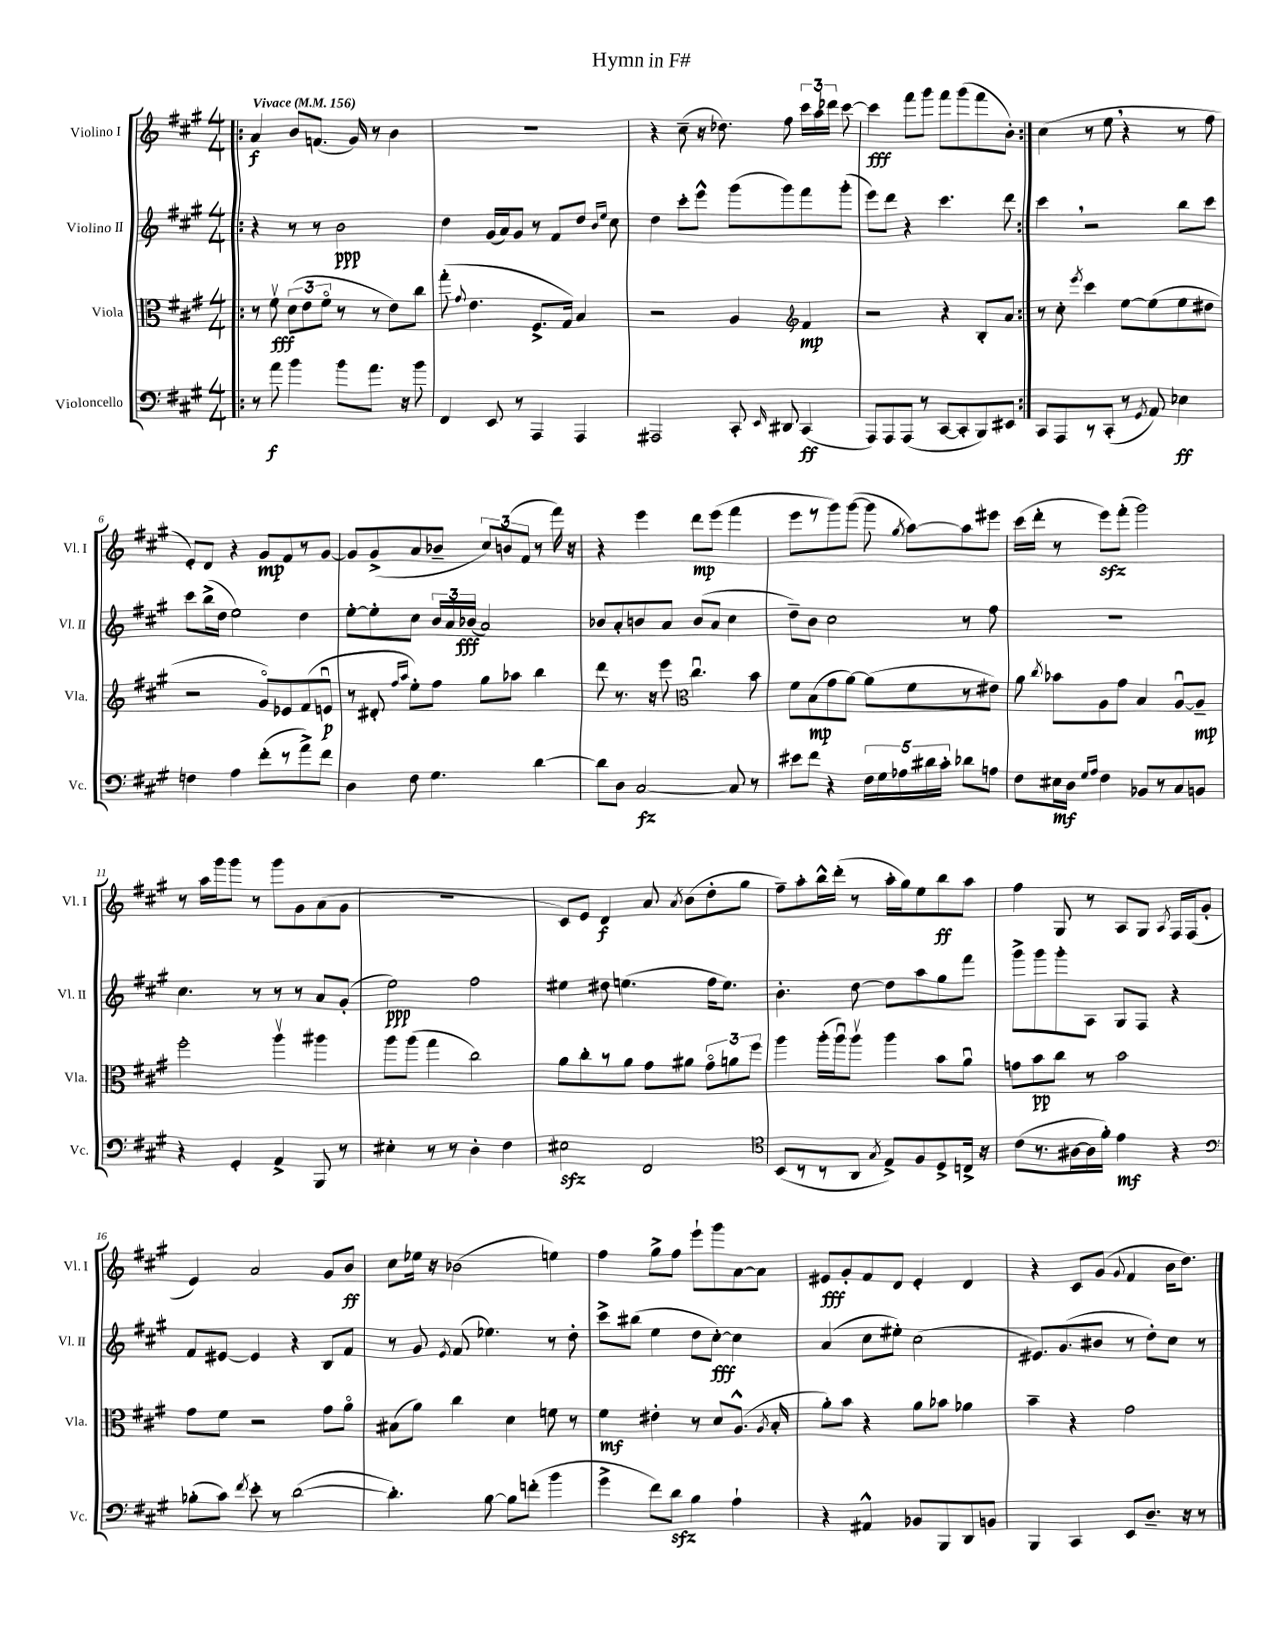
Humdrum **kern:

**kern	**kern	**kern	**kern
*staff4	*staff3	*staff2	*staff1
*clefF4	*clefC3	*clefG2	*clefG2
*k[f#c#g#]	*k[f#c#g#]	*k[f#c#g#]	*k[f#c#g#]
*M4/4	*M4/4	*M4/4	*M4/4
*MM156	*MM156	*MM156	*MM156
=!|:	=!|:	=!|:	=!|:
8r	8r	4r	4a
8a	8f#v	.	.
4b	(12d	8r	8b
.	12e	.	.
.	.	8r	(8.f
.	12f#o	.	.
8b	8r	2b	.
.	.	.	16g#)
8.a	8r	.	8r
.	8e)	.	4b
16r	.	.	.
8b	8cc#	.	.
=	=	=	=
4FF#	(8gg#'	4dd	1r
.	8qqg#	.	.
.	4.e	.	.
8EE	.	(16g#	.
.	.	16a)	.
8r	.	8g#	.
4AAA	8.F#^	8r	.
.	.	8f#	.
.	16G#)	.	.
4AAA	4B	8dd	.
.	.	16qqb	.
.	.	16qqee	.
.	.	8cc#	.
=	=	=	=
2AAA#	2r	4dd	4r
.	.	8ccc#'	(8cc#~
.	.	8eee^^	16r
.	.	.	8.dd-)
8CC#'	4A	(8ggg#	.
16qqEE	.	.	.
8DD#	.	8ggg#)	8ff#
*	*clefG2	*	*
(4CC#	4f#	8fff#	24ccc#
.	.	.	24aa
.	.	.	24ddd-
.	.	(8ggg#'	[8ccc#
=	=	=	=
8AAA)	2r	8eee)	4ccc#]
8AAA	.	8ddd	.
(8AAA	.	4r	8fff#
8r	.	.	8ggg#
[8CC#	4r	4.ccc#	8fff#
8CC#']	.	.	(8ggg#
8BBB)	8B'	.	8fff#
8EE#	8a	8ddd	8b')
=:|!	=:|!	=:|!	=:|!
8CC#	8r	4ccc#	(4cc#
8AAA	8cc#'	.	.
.	8qeee	.	.
8r	4ccc#	2r	8r
(8CC#'	.	.	8ee
8r	[8ee	.	4r
8qGG#	.	.	.
8AA)	(8ee]	.	.
4E-	8ee	8bb	8r
.	8dd#	8ccc#	8ff#
=	=	=	=
4F	2r	8ccc#	8e')
.	.	(16bb^	8d
.	.	16dd	.
4A	.	2ee)	4r
(8f#'	8g#o)	.	8g#
8r	8e-	.	8f#
8a^)	(8f#	4dd	8r
8f#	8eu	.	[8g#
=	=	=	=
4D	8r	[8ee'	8g#]
.	8d#'	8ee']	(8g#^
.	16qqff#	.	.
.	16qqaa	.	.
8F#	8ee')	8cc#	8a
4.G#	8ff#	24b	8b-~
.	.	24a	.
.	.	(24b-	.
.	8gg#	2a)	12cc#)
.	.	.	(12b
.	8aa-	.	.
.	.	.	12f#
[4d	4bb	.	8r
.	.	.	16fff#)
.	.	.	16r
=	=	=	=
8d]	8ddd	8b-	4r
8D	8.r	8a'	.
[2C#	.	8b	4eee
.	16r	.	.
.	8eee	8a	.
*	*clefC3	*	*
.	4.cc#u	(8b	8ddd
.	.	8a	(8eee
8C#]	.	4cc#	4fff#
8r	8b	.	.
=	=	=	=
8e#	8f#	8dd~)	8eee
8f#	(8B	8b	8r
4r	8g#	2cc#	8ggg#)
.	[8a)	.	([8ggg#
20F#	(8a]	.	8ggg#]
20G#	.	.	.
20A-	.	.	.
.	.	.	8qgg#
.	8f#	.	[8aa)
20d#	.	.	.
20c#'	.	.	.
8d-	8r	8r	8aa]
8A	8e#)	8ff#	8eee#
=	=	=	=
8F#	8a	1r	(16ccc#
.	.	.	16ddd'
.	8qcc#	.	.
16E#	8b-	.	8r
16D	.	.	.
16qqG#	.	.	.
16qqA	.	.	.
4F#	8A	.	8eee)
.	8g#	.	(8fff#'
8BB-	4B	.	2ggg#)
8r	.	.	.
8C#	[8Au	.	.
8BB	8A~]	.	.
=	=	=	=
4r	2ff#'	4.cc#	8r
.	.	.	16aa
.	.	.	16ggg#
4GG#'	.	.	8ggg#
.	.	8r	8r
4AA^	4aav	8r	8ggg#
.	.	8r	8g#
8BBB	4aa#	8a	(8a
8r	.	(8g#'	8g#
=	=	=	=
4E#'	8aa	2ee)	1r
.	(8aa	.	.
8r	4gg#	.	.
8r	.	.	.
4D'	2cc#)	2ff#	.
4F#	.	.	.
=	=	=	=
2E#	8a	4ee#	8c#)
.	8cc#'	.	8e
.	8r	8dd#	4d
.	8a	(4.ee	.
2FF#	8g#	.	8a
.	.	.	8qa
.	8a#	.	(8b
.	12g#o	16ff#	8dd'
.	.	8.ee)	.
.	12a	.	.
.	.	.	8gg#
.	12ff#	.	.
=	=	=	=
*clefC4	*	*	*
(8BB	4aa	4.b'	8ff#~)
8r	.	.	8aa'
8r	(16aa'	.	16bb^^
.	16aau)	.	(16ddd'
8AA	8aav	[8dd	8r
8qG#	.	.	.
8E^)	4aa	8dd]	16aa'
.	.	.	16gg#)
8F#	.	8aa	8ee
8D^	8b	8gg#	8bb
16C^	8au	8fff#	8aa
16r	.	.	.
=	=	=	=
(8c#	8g	8ggg#^	4ff#
8.r	8b	8ggg#	.
.	8cc#	8ggg#'	8G#
[16A#	.	.	.
16A#]	8r	8A	8r
16f#')	.	.	.
4e	2b	8G#	8A
.	.	8F#	8G#
.	.	.	8qA
4r	.	4r	16F#
.	.	.	(16F#
.	.	.	8g#'
=	=	=	=
*clefF4	*	*	*
(8B-'	8g#	8f#	4e)
8c#)	8f#	[8e#	.
8qf#	.	.	.
8e'	2r	4e#]	2a
8r	.	.	.
([2d	.	4r	.
.	8g#	8B	8g#
.	8ao	8f#	8b
=	=	=	=
4.d'])	(8B#	8r	8cc#
.	8a)	8g#	16ee-
.	.	.	16r
.	.	8qe	.
.	4cc#	(8f#	(2b-
[8B	.	4.ee-)	.
8B]	4d	.	.
(8f'	.	.	.
4b	8f	8r	4ee)
.	8r	8dd'	.
=	=	=	=
4g#^	4f#	8ccc#^	4ff#
.	.	(8bb#	.
8f#)	4e#'	4ee	8gg#^
8d	.	.	8ff#
4B	8r	8dd	8eee`
.	8d	[8cc#')	8ggg#
4A`	(8.A^^	4cc#]	[8a
.	.	.	8a]
.	8qA	.	.
.	16B'	.	.
=	=	=	=
4r	8a')	(4a	8e#
.	8b	.	8g#'
4AA#^^	4r	8cc#	8f#
.	.	8ee#')	8d
8BB-	8a	(2cc#	4e#'
8BBB	8b-	.	.
8DD	4a-	.	4d
8BB	.	.	.
=	=	=	=
4BBB	4b~	8.e#)	4r
.	.	(8.g#	.
4CC#	4r	.	8c#
.	.	8b#	(8g#
.	.	.	8qqg#
8EE	2g#	8r	4f#
8.D~	.	8dd')	.
.	.	8cc#	16b
16r	.	.	8.dd)
8r	.	8r	.
==	==	==	==
*-	*-	*-	*-
